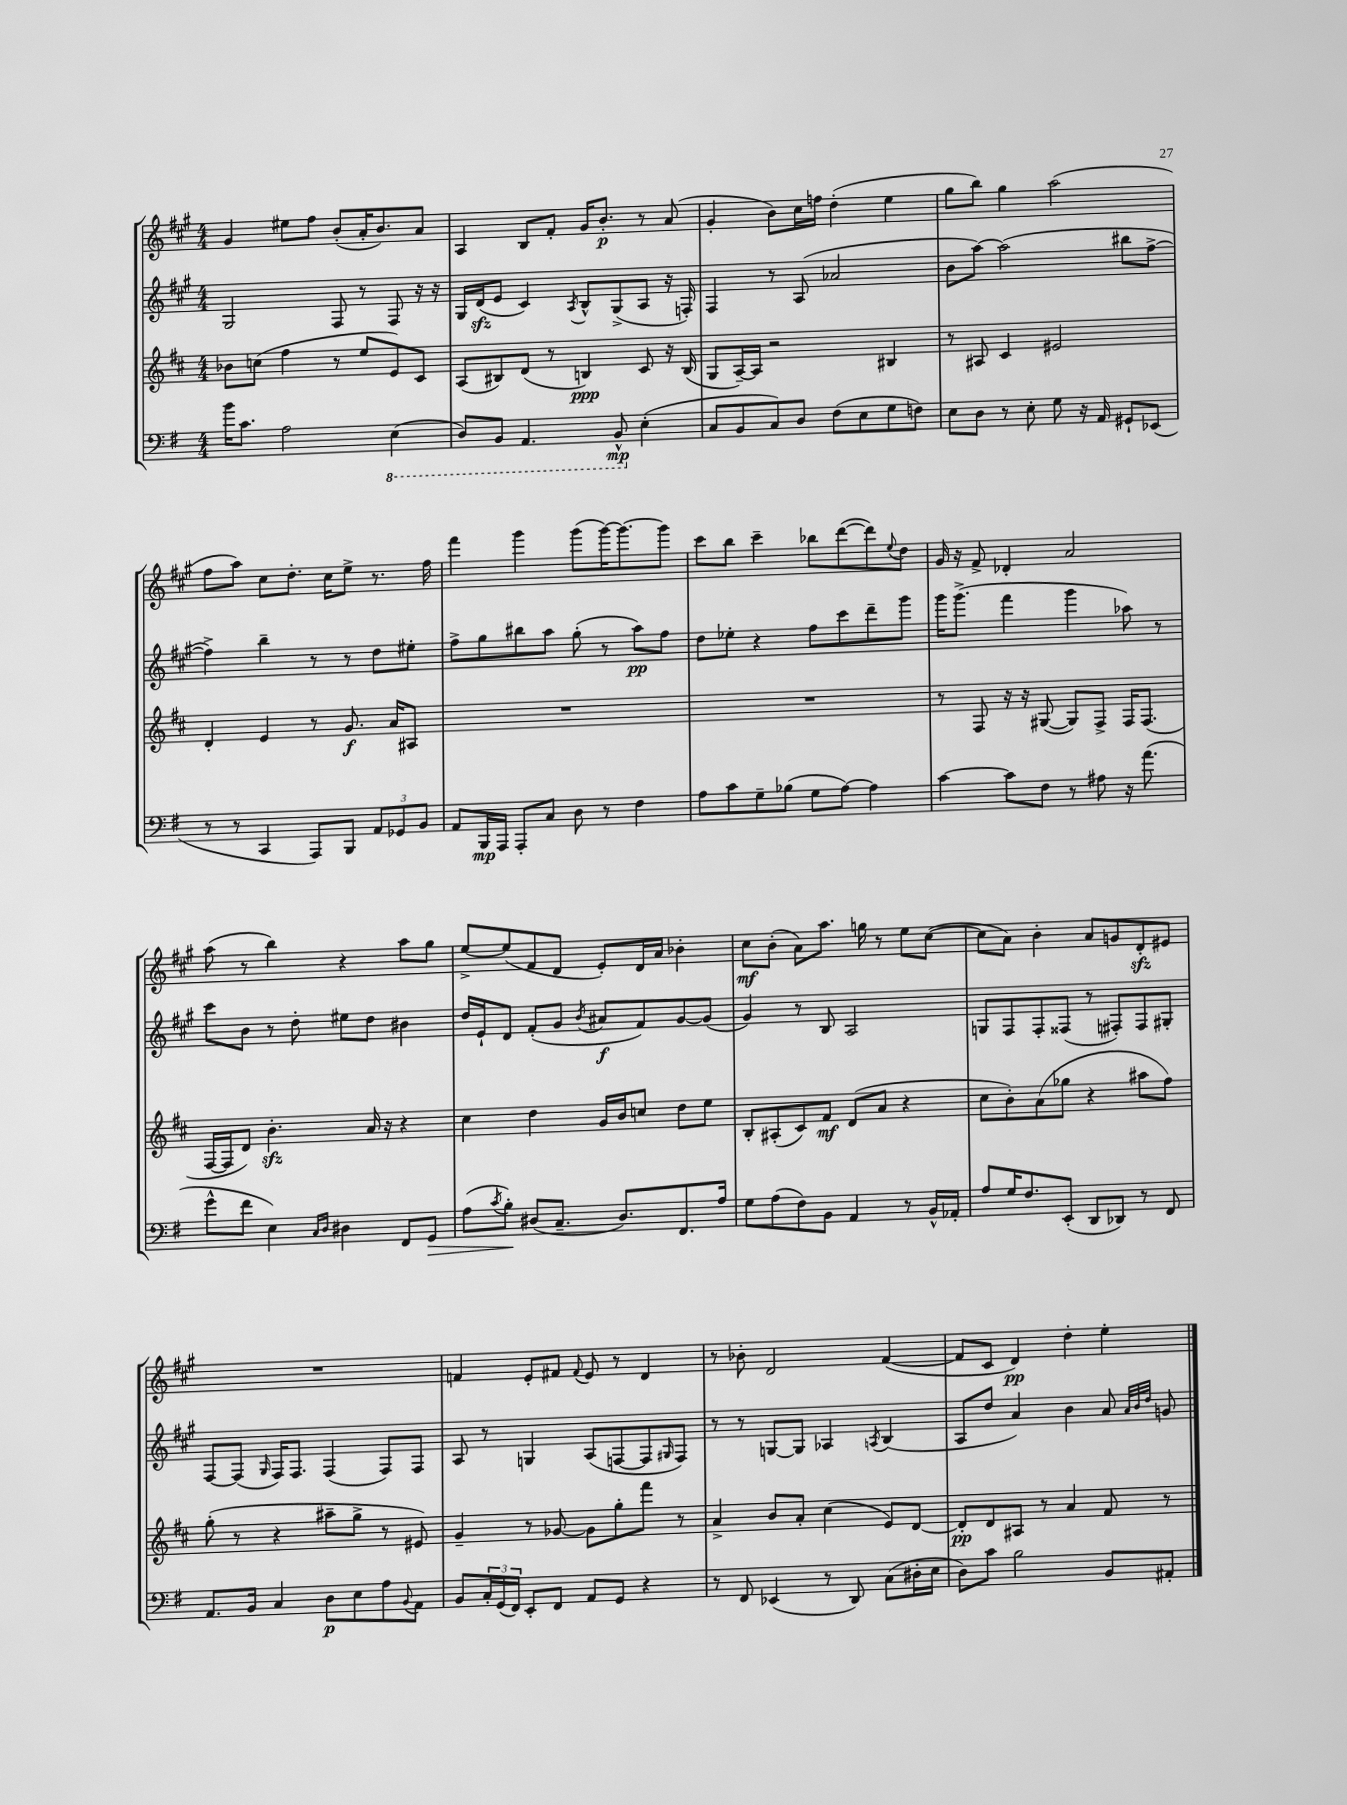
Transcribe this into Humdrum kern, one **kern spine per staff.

**kern	**kern	**kern	**kern
*staff4	*staff3	*staff2	*staff1
*clefF4	*clefG2	*clefG2	*clefG2
*k[f#]	*k[f#c#]	*k[f#c#g#]	*k[f#c#g#]
*M4/4	*M4/4	*M4/4	*M4/4
16b	8b-	2G#	4g#
8.c	.	.	.
.	(8cc	.	.
2A	4ff#	.	8ee#
.	.	.	8ff#
.	8r	8F#	(8b'
.	8ee	8r	16a'
.	.	.	8.b)
(4EE	8e)	8F#	.
.	8c#	16r	8a
.	.	16r	.
=	=	=	=
8DD)	(8A	16G#	4A
.	.	(16d	.
8BBB	8B#)	8e	.
4.AAA	(8d	4c#)	8B
.	8r	.	8f#'
.	.	8qA	.
.	4B)	8B^^	16g#
.	.	.	8.b'
8BBB^^	.	(8G#^	.
(4E'	8c#	8A	8r
.	16r	16r	(8a
.	(16B	16F')	.
=	=	=	=
8C	8G	4F#	4g#'
8BB	[16A~)	.	.
.	16A]	.	.
8C)	2r	8r	8b)
8D	.	(8A	16cc#
.	.	.	16ff
(8F#	.	2a-	(4dd'
8E	.	.	.
8G	4B#	.	4ee
8F)	.	.	.
=	=	=	=
8E	8r	8b	8gg#
8D	8A#	[8aa)	8bb)
8r	4c#	(2aa]	4gg#
8E'	.	.	.
8G	2e#	.	(2aa
16r	.	.	.
16AA	.	.	.
8GG#`	.	8bb#	.
(8EE-	.	[8ff#^	.
=	=	=	=
8r	4d'	4ff#^])	8ff#
8r	.	.	8aa)
4CC	4e	4bb~	8cc#
.	.	.	8.dd'
8AAA)	8r	8r	.
.	.	.	16cc#
8BBB	8.g	8r	8ee^
12AA	.	8dd	8.r
.	16a	.	.
12GG-	.	.	.
.	8A#	8ee#'	.
12BB	.	.	.
.	.	.	16ff#
=	=	=	=
8AA	1r	8ff#^	4fff#
16BBB	.	8gg#	.
16AAA	.	.	.
8AAA'	.	8bb#	4ggg#
8C	.	8aa	.
8D	.	(8gg#'	(8ggg#
8r	.	8r	[16ggg#)
.	.	.	8.ggg#_
4F#	.	8aa)	.
.	.	8ff#	8ggg#]
=	=	=	=
8A	1r	8dd	8ccc#
8c	.	8ee-'	8bb
8G~	.	4r	4ccc#~
(8B-	.	.	.
8G	.	8ff#	8bb-
[8A)	.	8ccc#	([8ddd
4A]	.	8ddd~	8ddd])
.	.	.	8qqee
.	.	8ggg#	8dd
=	=	=	=
[4c	8r	16ggg#	16g#
.	.	(8.ggg#^	16r
.	8F#	.	8f#^
8c]	16r	4fff#	4d-'
.	16r	.	.
8F#	([8G#	.	.
8r	8G#])	4ggg#	2a
8A#	8F#^	.	.
16r	16F#	8aa-)	.
(8.a	(8.F#	.	.
.	.	8r	.
=	=	=	=
8g^^	[16F#	8ccc#	(8aa
.	16F#]	.	.
8f#	8d)	8b	8r
4E)	4.b'	8r	4bb)
.	.	8dd'	.
16qqC	.	.	.
16qqD	.	.	.
4D#	.	8ee#	4r
.	16a	8dd	.
.	16r	.	.
8FF#	4r	4b#	8aa
8GG	.	.	8gg#
=	=	=	=
(8A	4cc#	16dd	[8ee^
.	.	16e`	.
8qc	.	.	.
8B')	.	8d	(8ee]
(8D#	4dd	(8f#'	8f#
8.C~	.	8g#	8d
.	.	8qb	.
.	16g	8a#	8e')
8.D#)	16b	.	.
.	8cc	8f#)	16d
.	.	.	16a
8.FF#	8dd	[8g#	4b-'
.	8ee	(8g#]	.
16A	.	.	.
=	=	=	=
8G	8B'	4g#)	8cc#
(8A	(8A#'	.	(8b'
8F#)	8c#)	8r	8a)
8BB	8f#	8B	8.aa
4AA	(8d	2A	.
.	.	.	16gg
.	8a	.	8r
8r	4r	.	8ee
16BB^^	.	.	([8cc#
16AA-'	.	.	.
=	=	=	=
8A	8cc#	8G	8cc#]
16G	8b')	8F#	8a)
8.F#	.	.	.
.	(8a	8F#'	4b'
(8EE'	8gg-	(8F##	.
8DD	4r	8r	8a
8DD-)	.	8F#')	8g
8r	8aa#	8F#	8d'
8FF#	8ff#)	8G#'	8e#
=	=	=	=
8.AA	(8gg'	[8F#	1r
.	8r	(8F#]	.
16BB	.	.	.
.	.	16qqG#	.
4C	4r	16F#)	.
.	.	8.F#	.
8D	8aa#~	(4F#	.
8E	8gg^	.	.
8A	8r	8F#)	.
8qqBB	.	.	.
8AA	8e#)	8F#	.
=	=	=	=
8BB	4g~	8A	4f
24C'	.	8r	.
(24GG	.	.	.
24FF#)	.	.	.
8EE'	8r	4G	8e'
8FF#	[8g-	.	8f#
.	.	.	8qqf#
8AA	8g-]	(8A	8e
8GG	8gg'	[8F	8r
4r	8fff#	8F]	4d
.	.	16qqG#	.
.	8r	8F)	.
=	=	=	=
8r	4a^	8r	8r
8FF#	.	8r	8b-'
(4EE-	8b	[8G	2d
.	8a'	8G]	.
8r	(4cc#	4A-	.
8DD)	.	.	.
.	.	8qA	.
(8C	8e)	(4B	([4f#
16D#'	[8d	.	.
16E	.	.	.
=	=	=	=
8D)	8d']	8A	8f#]
8c	8d	8dd	8c#
2B	8A#	4a)	4d)
.	8r	.	.
.	4a	4b	4dd'
8BB	8f#	8a	4ee'
.	.	32qqa	.
.	.	32qqb	.
.	.	32qqdd	.
8AA#'	8r	8g	.
==	==	==	==
*-	*-	*-	*-
